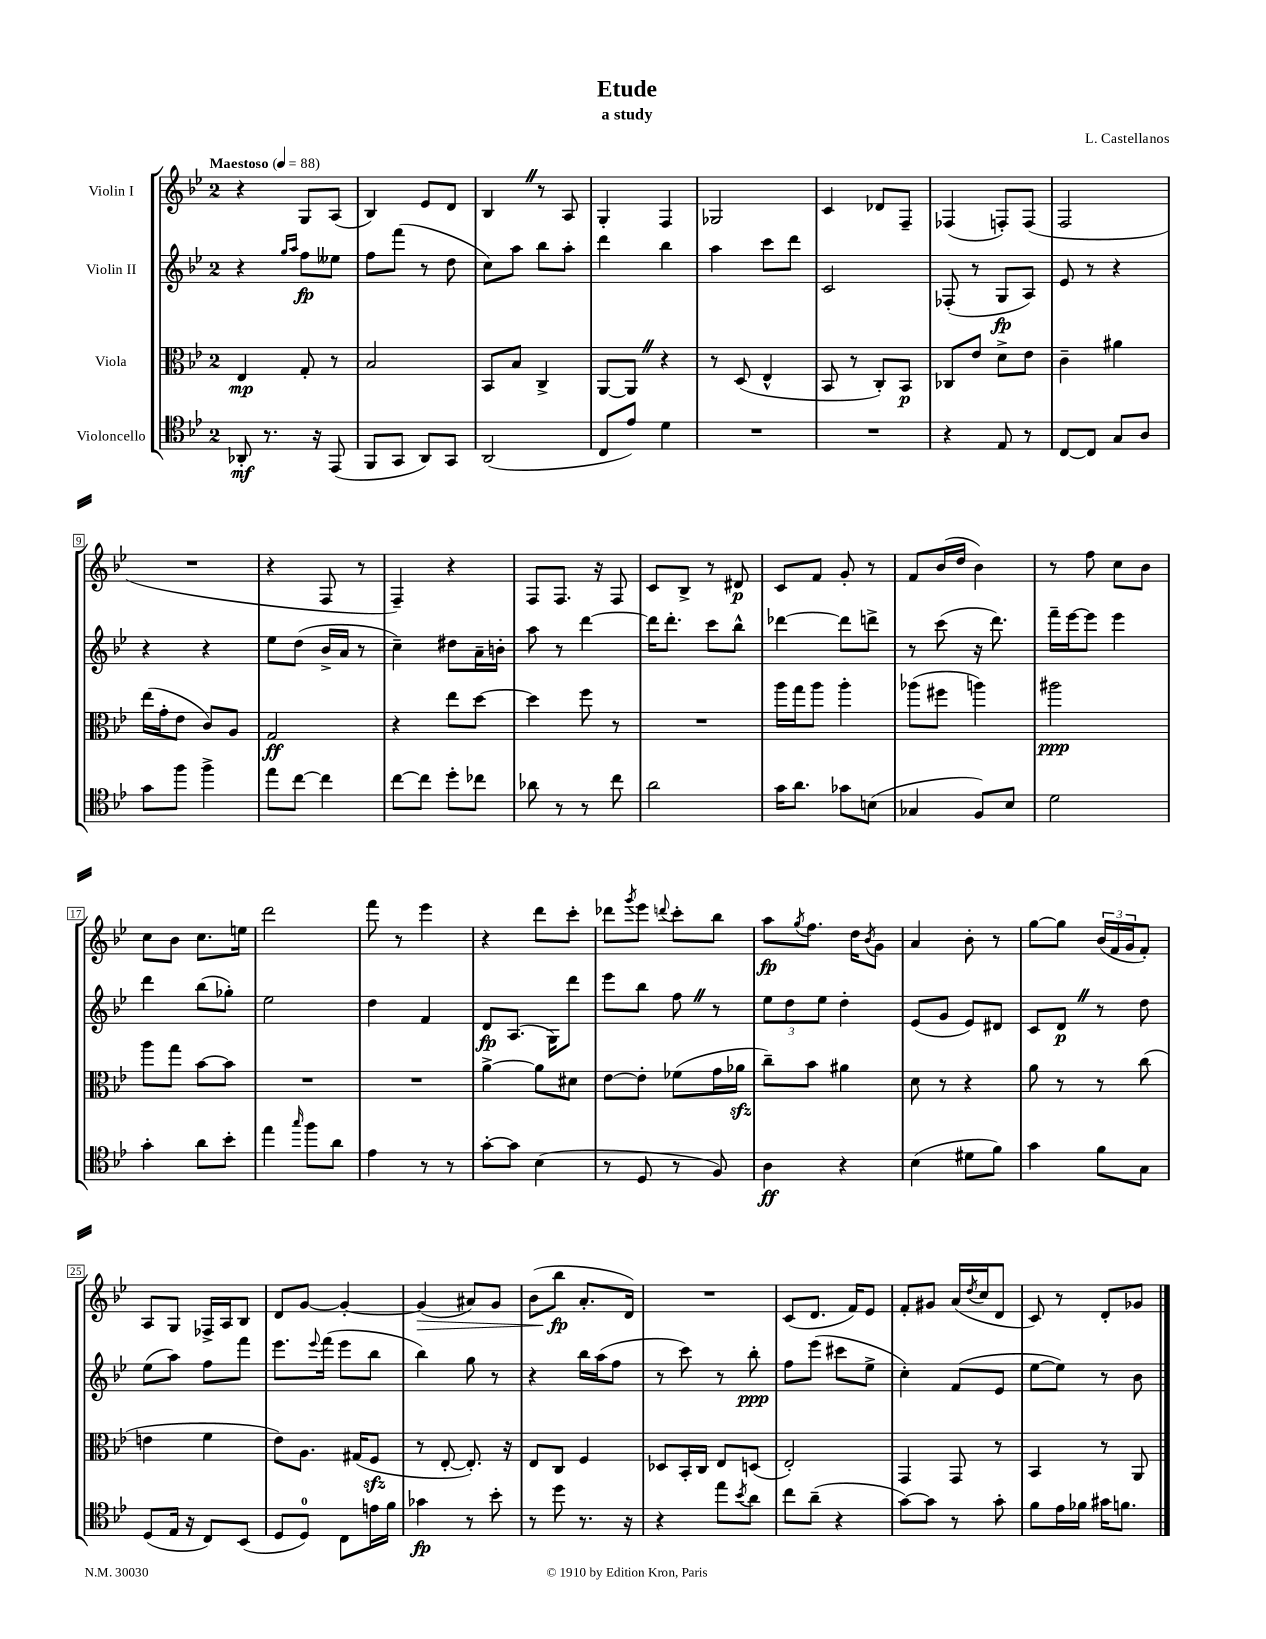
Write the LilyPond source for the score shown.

\header { title = "Etude" composer = "L. Castellanos" subtitle = "a study" }
<<
\new StaffGroup <<
\new Staff = "s0" \with { instrumentName = "Violin I" } {
    \clef treble \key bes \major \once \override Staff.TimeSignature.style = #'single-digit \time 2/4 \tempo "Maestoso" 4 = 88
    r4 g8 a8( |
    bes4) ees'8 d'8 |
    bes4 \once \override BreathingSign.text = \markup { \musicglyph "scripts.caesura.straight" } \breathe r8 a8 |
    g4-. f4 |
    ges2 |
    c'4 des'8 f8-- |
    fes4( f8-.) f8( |
    f2 |
    R2 |
    r4 f8 r8 |
    f4--) r4 |
    f8 f8. r16 f8 |
    c'8 bes8-> r8 dis'8\p |
    c'8 f'8 g'8-. r8 |
    f'8 bes'16( d''16 bes'4) |
    r8 f''8 c''8 bes'8 |
    c''8 bes'8 c''8. e''16 |
    d'''2 |
    f'''8 r8 ees'''4 |
    r4 d'''8 c'''8-. |
    des'''8 \acciaccatura { g'''8 } ees'''8 \appoggiatura { d'''8 } c'''8-. bes''8 |
    a''8\fp \acciaccatura { g''8 } f''8. d''16 \acciaccatura { bes'8 } g'8 |
    a'4 bes'8-. r8 |
    g''8~ g''8 \tuplet 3/2 { bes'16( f'16 g'16 } f'8-.) |
    a8 g8 fes16-> a16 bes8 |
    d'8 g'8~ g'4~-. |
    g'4\>( ais'8) g'8 |
    bes'8( bes''8\fp\! a'8.-. d'16) |
    R2 |
    c'8( d'8. f'16) ees'8 |
    f'8-. gis'8 a'16( \acciaccatura { d''8 } c''16 d'8 |
    c'8) r8 d'8-. ges'8 \bar "|." |
}
\new Staff = "s1" \with { instrumentName = "Violin II" } {
    \clef treble \key bes \major \once \override Staff.TimeSignature.style = #'single-digit \time 2/4
    r4 \grace { g''16 a''16 } f''8\fp eeses''8 |
    f''8 f'''8( r8 d''8 |
    c''8) a''8 bes''8 a''8-. |
    d'''4 bes''4 |
    a''4 c'''8 d'''8 |
    c'2 |
    fes8-.( r8 g8\fp a8) |
    ees'8 r8 r4 |
    r4 r4 |
    ees''8 d''8( bes'16-> a'16 r8 |
    c''4--) dis''8 a'16-- b'16-. |
    a''8 r8 d'''4~ |
    d'''16 d'''8.-. c'''8 bes''8-^ |
    des'''4~ des'''8 d'''8-> |
    r8 c'''8( r16 d'''8.) |
    f'''16-- ees'''16~ ees'''8 ees'''4 |
    d'''4 bes''8( ges''8-.) |
    ees''2 |
    d''4 f'4 |
    d'8\fp a8.( g16) d'''8 |
    ees'''8 bes''8 f''8 \once \override BreathingSign.text = \markup { \musicglyph "scripts.caesura.straight" } \breathe r8 |
    \tuplet 3/2 { ees''8 d''8 ees''8 } d''4-. |
    ees'8( g'8 ees'8) dis'8 |
    c'8 d'8\p \once \override BreathingSign.text = \markup { \musicglyph "scripts.caesura.straight" } \breathe r8 d''8 |
    ees''8( a''8) f''8 f'''8 |
    ees'''8. \appoggiatura { ees'''8 } f'''16( ees'''8 bes''8 |
    bes''4) g''8 r8 |
    r4 bes''16 a''16( f''8 |
    r8 c'''8) r8 bes''8-.\ppp |
    f''8 ees'''8( cis'''8 ees''8-> |
    c''4-.) f'8( ees'8 |
    ees''8~ ees''8) r8 bes'8 \bar "|." |
}
\new Staff = "s2" \with { instrumentName = "Viola" } {
    \clef alto \key bes \major \once \override Staff.TimeSignature.style = #'single-digit \time 2/4
    ees4\mp g8-. r8 |
    bes2 |
    bes,8 bes8 c4-> |
    a,8~ a,8 \once \override BreathingSign.text = \markup { \musicglyph "scripts.caesura.straight" } \breathe r4 |
    r8 d8( ees4-^ |
    bes,8 r8 c8-.) bes,8\p |
    ces8 ees'8 d'8-> ees'8 |
    c'4-- ais'4 |
    ees''16( g'16-. ees'8 c'8) a8 |
    g2\ff |
    r4 ees''8 d''8~ |
    d''4 f''8 r8 |
    R2 |
    a''16 g''16 a''8 a''4-. |
    aes''8( fis''8 a''4) |
    ais''2\ppp |
    a''8 g''8 bes'8~ bes'8 |
    R2 |
    R2 |
    a'4~-> a'8 dis'8 |
    ees'8~ ees'8-. fes'8( g'16 aes'16\sfz |
    c''8--) bes'8 ais'4 |
    d'8 r8 r4 |
    a'8 r8 r8 c''8( |
    e'4 f'4 |
    ees'8) a8. gis16( f8\sfz |
    r8 ees8~-. ees8.-.) r16 |
    ees8 c8 f4 |
    des8 bes,16-. c16 ees8 d8( |
    ees2-.) |
    g,4 g,8 r8 |
    bes,4 r8 a,8 \bar "|." |
}
\new Staff = "s3" \with { instrumentName = "Violoncello" } {
    \clef tenor \key bes \major \once \override Staff.TimeSignature.style = #'single-digit \time 2/4
    aes,8-.\mf r8. r16 ees,8( |
    f,8 g,8 a,8) g,8 |
    a,2( |
    c8 ees'8) d'4 |
    R2 |
    R2 |
    r4 ees8 r8 |
    c8~ c8 g8 a8 |
    g'8 f''8 f''4-> |
    ees''8 c''8~ c''4 |
    c''8~ c''8 d''8-. ces''8 |
    aes'8 r8 r8 c''8 |
    a'2 |
    g'16 a'8. ges'8 b8( |
    ges4 f8) bes8 |
    d'2 |
    g'4-. a'8 bes'8-. |
    ees''4 \grace { g''16 } f''8 a'8 |
    ees'4 r8 r8 |
    g'8~-. g'8 bes4( |
    r8 d8 r8 f8) |
    a4\ff r4 |
    bes4( dis'8 f'8) |
    g'4 f'8 g8 |
    d8( ees16 r16 c8) bes,8( |
    d8 d8-0) c8 e'16 f'16 |
    ges'4\fp r8 bes'8-. |
    r8 d''8 r8. r16 |
    r4 ees''8 \acciaccatura { bes'8 } a'8 |
    c''8 a'8--( r4 |
    g'8~) g'8 r8 g'8-. |
    f'8 ees'16 fes'16 gis'16 f'8. \bar "|." |
}
>>
>>
\layout { \context { \Score \override BarNumber.stencil = #(make-stencil-boxer 0.1 0.3 ly:text-interface::print) } }
